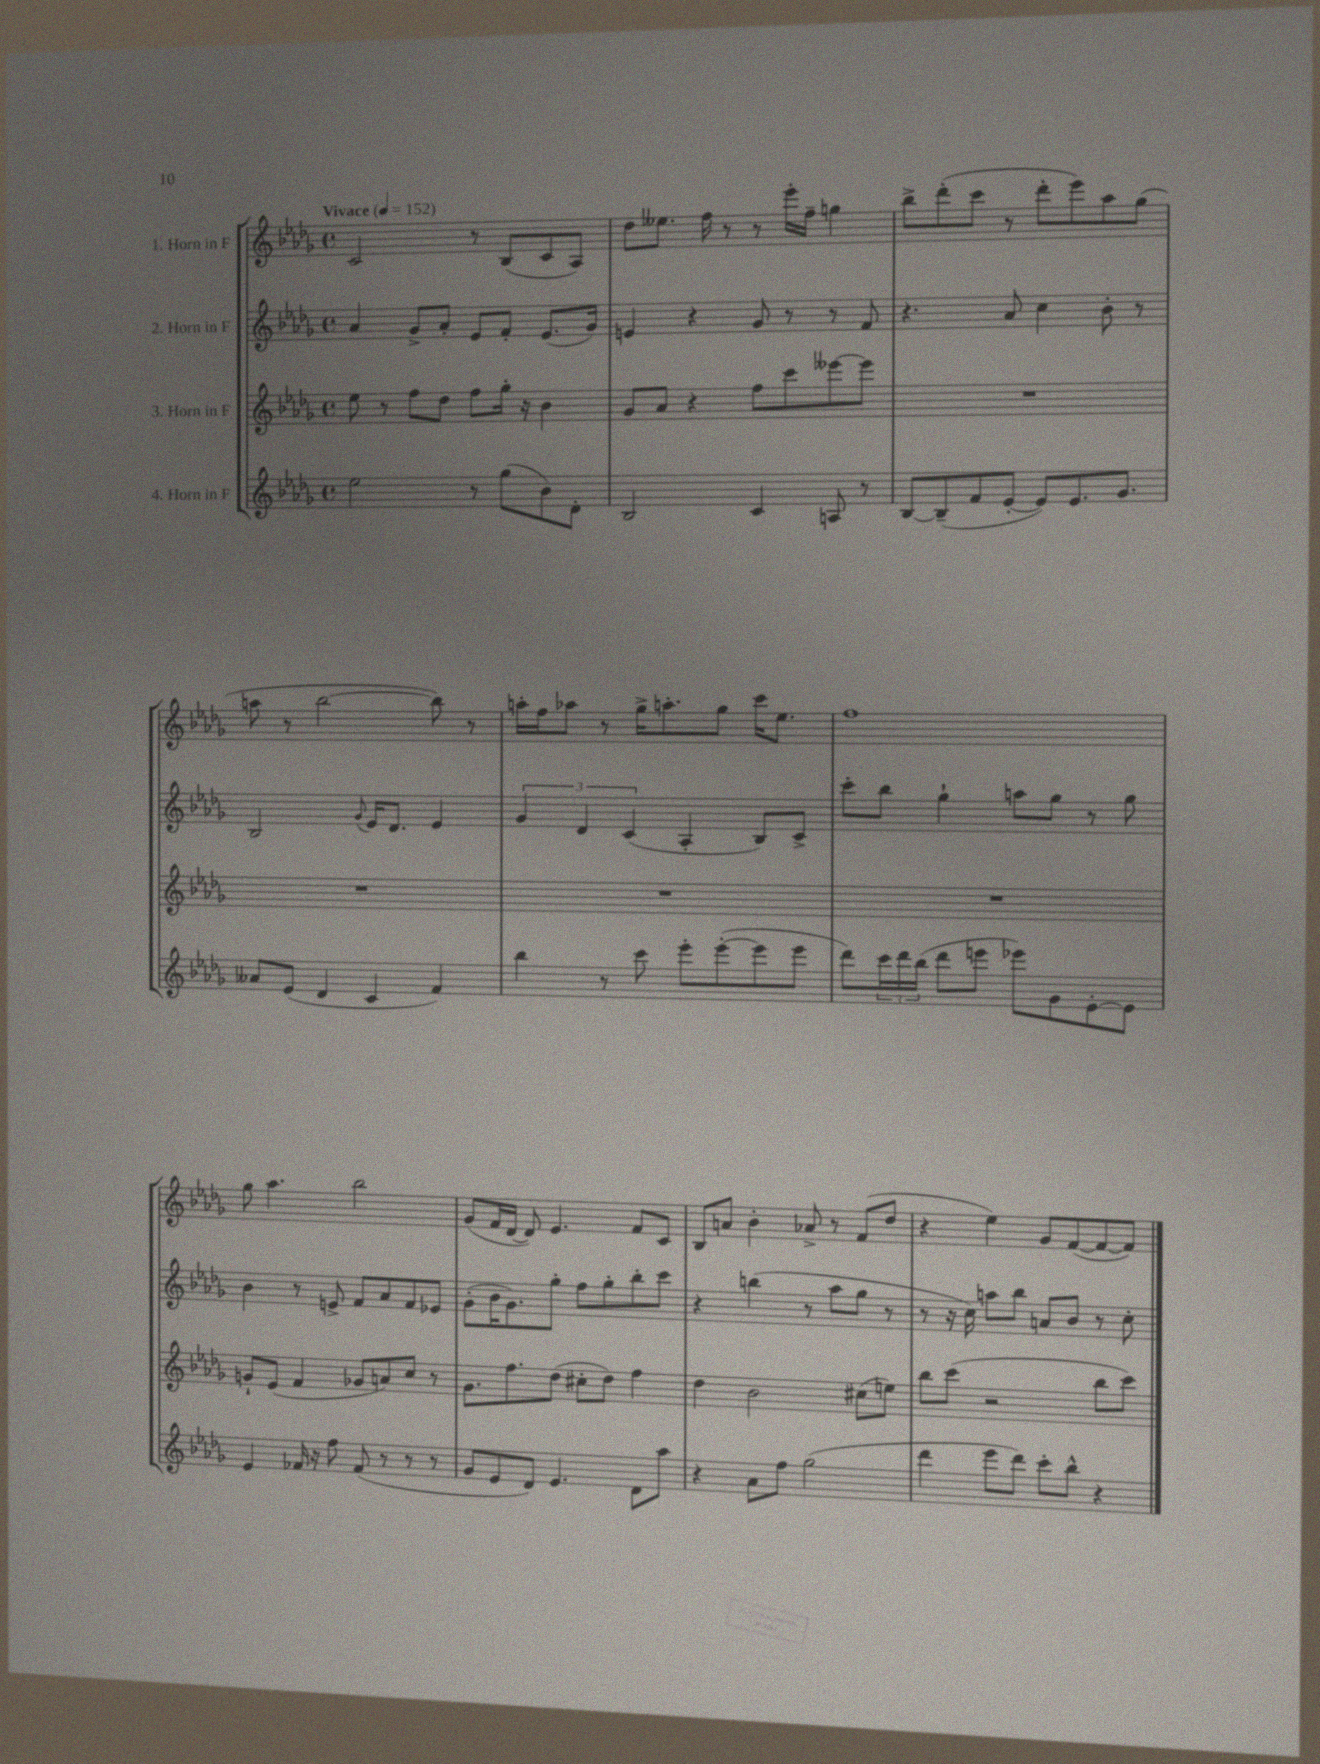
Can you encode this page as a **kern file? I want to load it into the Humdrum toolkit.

**kern	**kern	**kern	**kern
*part4	*part3	*part2	*part1
*staff4	*staff3	*staff2	*staff1
*I"4. Horn in F	*I"3. Horn in F	*I"2. Horn in F	*I"1. Horn in F
*clefG2	*clefG2	*clefG2	*clefG2
*k[b-e-a-d-g-]	*k[b-e-a-d-g-]	*k[b-e-a-d-g-]	*k[b-e-a-d-g-]
*M4/4	*M4/4	*M4/4	*M4/4
*met(c)	*met(c)	*met(c)	*met(c)
*MM152	*MM152	*MM152	*MM152
=1	=1	=1	=1
!	!	!	!LO:TX:a:B:t=Vivace
2ee-\	8ee-\	4a-/	2c/
.	8r	.	.
.	8ff\L	8g-^/L	.
.	8dd-\J	8a-'/J	.
8r	8ff\L	8e-/L	8r
(8gg-\L	16gg-'\Jk	8f'/J	(8B-/L
.	16r	.	.
8b-\)	4b-\	(8.e-/L	8c/
8d-'\J	.	.	8A-/J)
.	.	16g-/Jk)	.
=2	=2	=2	=2
2B-/	8g-/L	4en/	8dd-\L
.	8a-/J	.	8.ee--X\J
.	4r	4r	.
.	.	.	16ff\
.	.	.	8r
4c/	8ff\L	8g-/	8r
.	8ccc\	8r	16eee-'\LL
.	.	.	16ff~\JJ
8An/	[8eee--X\	8r	4ggn\
8r	8eee--\J]	8f/	.
=3	=3	=3	=3
[8B-/L	1r	4.r	8bb-^\L
(8B-~/]	.	.	(8ddd-'\
8f/	.	.	8ccc\J
[8e-'/J	.	8a-/	8r
8e-/L])	.	4cc\	8ddd-'\L
8.e-/	.	.	8eee-\)
.	.	8b-'\	8aa-\
8.g-/J	.	.	.
.	.	8r	(8gg-\J
!!LO:LB:g=z
=4	=4	=4	=4
8a--X/L	1r	2B-/	8aan\
(8e-/J	.	.	8r
4d-/	.	.	[2bb-\
.	.	8qqg-/	.
4c/	.	16e-/KL	.
.	.	8.d-/J	.
4f/)	.	4e-/	8bb-\])
.	.	.	8r
=5	=5	=5	=5
4bb-\	1r	6g-/	16aan'\LL
.	.	.	16ff\J
.	.	.	8aa-X\J
.	.	6d-/	.
8r	.	.	8r
.	.	(6c/	.
8ccc\	.	.	16gg-^\KL
.	.	.	8.aan'\
8eee-'\L	.	4A-'/	.
([8eee-'\	.	.	8gg-\J
8eee-\]	.	8B-/L)	16ccc\KL
.	.	.	8.ee-\J
8eee-\J	.	8c^/J	.
=6	=6	=6	=6
8ddd-\L)	1r	8ccc'\L	1ff
24ccc\L	.	8bb-\J	.
24ddd-\	.	.	.
(24bb-\JJ	.	.	.
8ddd-\L	.	4gg-`\	.
8eeen\J	.	.	.
8eee-X\L)	.	8aan\L	.
8g-\	.	8gg-\J	.
[8e-'\	.	8r	.
8e-\J]	.	8gg-\	.
!!LO:LB:g=z
=7	=7	=7	=7
4e-/	8gn`/L	4b-\	8gg-\
.	(8e-/J	.	4.aa-\
16f-X/	4f/	8r	.
16r	.	.	.
8ff\	.	8en^/	.
(8f-/	8g-X/L	8f/L	2bb-\
8r	8an/)	8a-/	.
8r	8cc/J	8f/	.
8r	8r	8e-X/J	.
=8	=8	=8	=8
8g-/L	8.g-\L	(8g-'\L	(8g-/L
8e-/	.	16b-\K	16f/L
.	8.ff\	8.g-\)	[16d-/JJ
8d-/J)	.	.	8d-/])
4.e-/	(8dd-\J	8gg-'\J	4.e-/
.	8cc#X'\L	8ff\L	.
.	8dd-\J)	8gg-'\	.
8d-\L	4ff\	8bb-'\	8f/L
8aa-\J	.	8ccc\J	8c/J
=9	=9	=9	=9
4r	4dd-\	4r	8B-/L
.	.	.	8an/J
8a-\L	2b-\	(4bbn\	4b-'\
8ff\J	.	.	.
(2gg-\	.	8r	8a-X^/
.	.	8aa-\L	8r
.	(8cc#X\L	8gg-\J	(8f/L
.	8een\J)	8r	8dd-/J
=10	=10	=10	=10
4ddd-\	8bb-\L	8r	4r
.	(8ccc\J	16r	.
.	.	16cc\)	.
8eee-\L	2r	8aan\L	4ee-\)
8ddd-\J)	.	8bb-\J	.
8ccc'\L	.	8an/L	8g-/L
8bb-^^\J	.	8b-/J	([8f/
4r	8bb-\L	8r	8f/_
.	8ccc\J)	8cc'\	8f/J])
==	==	==	==
*-	*-	*-	*-
